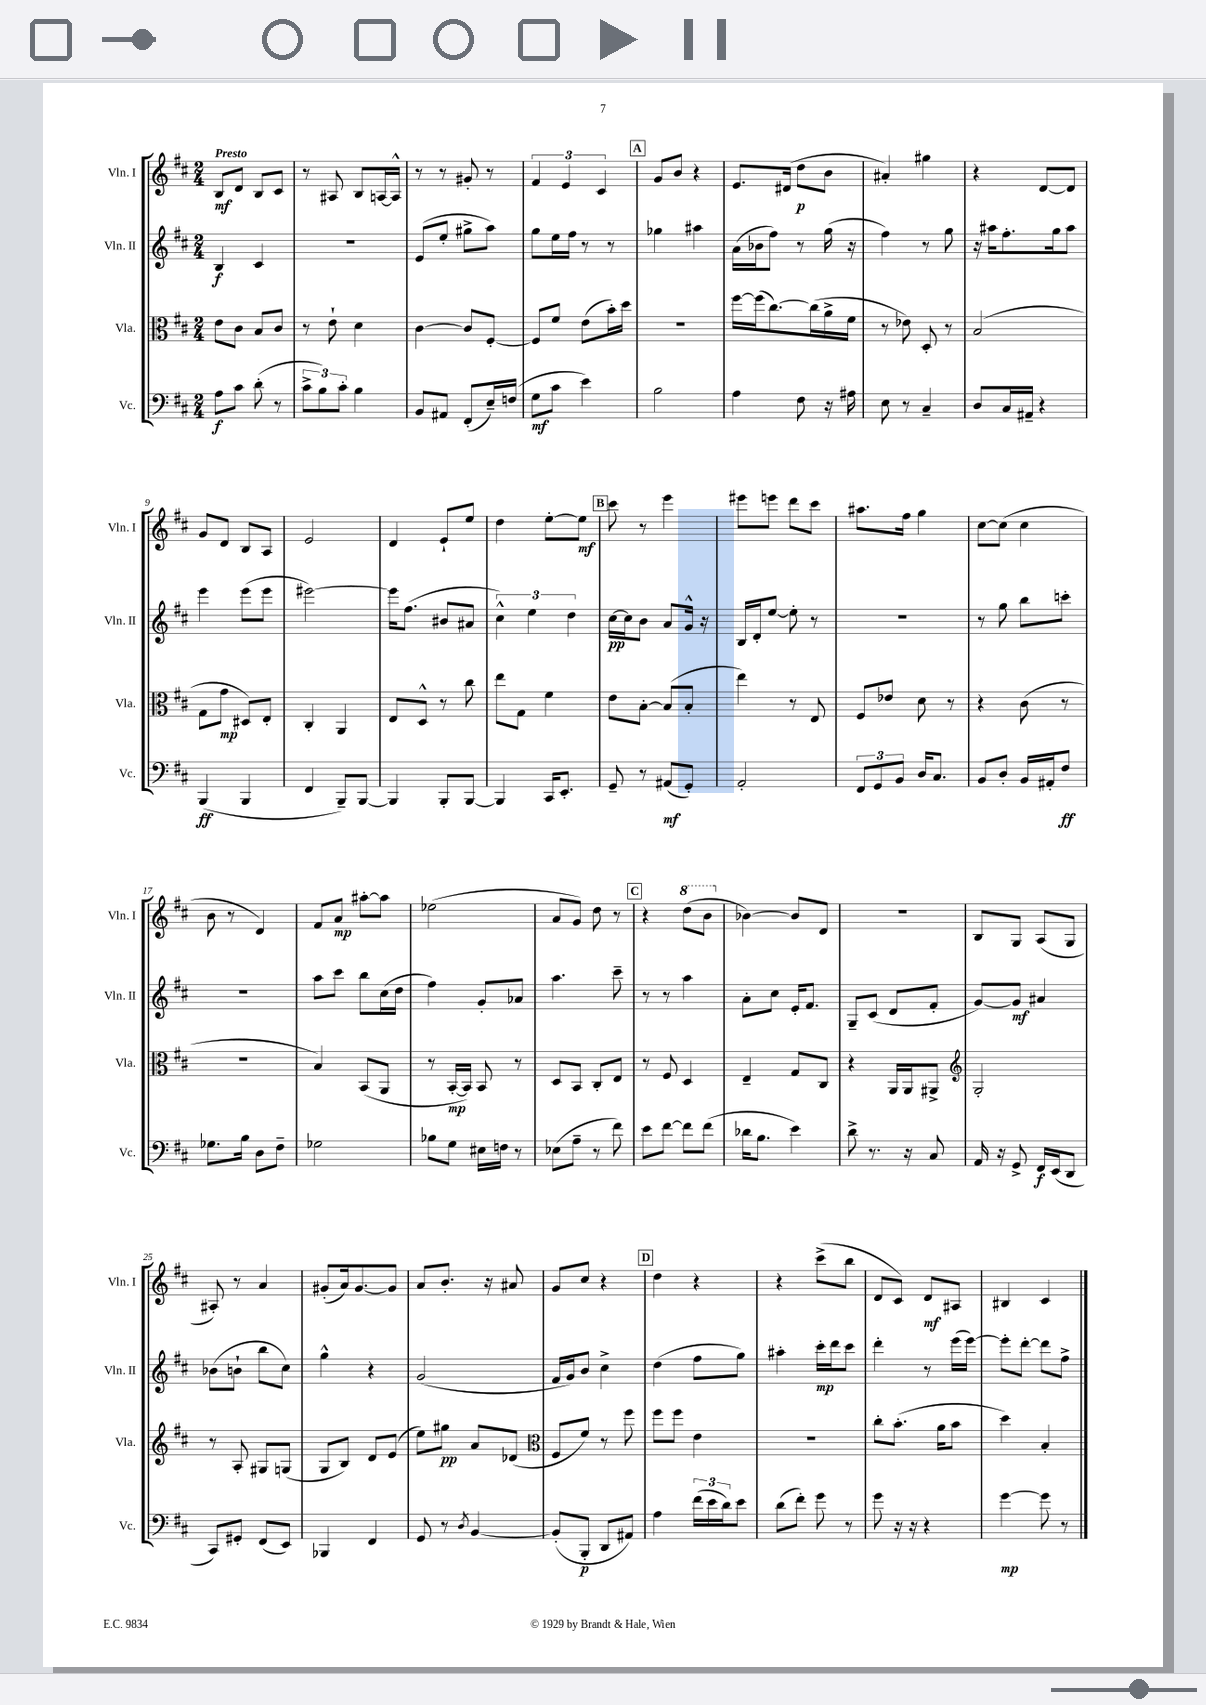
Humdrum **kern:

**kern	**kern	**kern	**kern
*staff4	*staff3	*staff2	*staff1
*clefF4	*clefC3	*clefG2	*clefG2
*k[f#c#]	*k[f#c#]	*k[f#c#]	*k[f#c#]
*M2/4	*M2/4	*M2/4	*M2/4
8A	8e	4B	8B
8c#	8c#	.	8d
(8d'	8B	4c#	8B
8r	8c#	.	8c#
=	=	=	=
12c#^	8r	2r	8r
12B)	.	.	.
.	8e`	.	8A#
12c#'	.	.	.
4B	4d	.	8B
.	.	.	[16A
.	.	.	16A^^]
=	=	=	=
8BB	[4c#	(8e	8r
8AA#	.	8ee'	8r
(8FF#'	8c#]	8gg#^	8g#'
16E~)	[8F#'	8aa)	8r
(16F	.	.	.
=	=	=	=
8G	8F#]	8gg	6f#
8c#	8f#	16ee	.
.	.	.	6e
.	.	16ff#	.
4e)	(8e	8r	.
.	.	.	6c#
.	16b')	8r	.
.	16dd	.	.
=	=	=	=
2B	2r	4gg-	8g
.	.	.	8b
.	.	4aa#	4r
=	=	=	=
4A	[16ff#	(16a	8.e
.	(16ff#]	16b-	.
.	[8.cc#)	8ff#)	.
.	.	.	(16d#
8F#	.	8r	8dd
.	(16cc#]	.	.
16r	16a^	(16gg	8b
16A#	16f#	16r	.
=	=	=	=
8E	8r	4ff#)	4a#')
8r	8e-)	.	.
4C#~	8D'	8r	4gg#
.	8r	8gg	.
=	=	=	=
8D	(2B	16r	4r
.	.	16aa#	.
16C#	.	8.ff#'	.
16AA#~	.	.	.
4r	.	.	[8d
.	.	16gg	.
.	.	8aa#	8d]
=	=	=	=
(4BBB	8G	4eee	8g
.	8g	.	8d
4BBB	8D#)	(8eee	8B
.	8E'	8eee	8A
=	=	=	=
4FF#	4C#'	[2eee#)	2e
8BBB~)	4AA	.	.
[8BBB	.	.	.
=	=	=	=
4BBB]	8E	16eee#]	4d
.	.	(8.ff#	.
.	8D^^	.	.
8BBB'	8r	8b#	8e`
[8BBB	8cc#	8a#	8ee
=	=	=	=
4BBB]	8ee	6cc#^^)	4dd
.	8G	.	.
.	.	6ee	.
16CC#	4f#	.	[8ee'
8.EE'	.	.	.
.	.	6dd	.
.	.	.	8ee]
=	=	=	=
8GG~	8e	[16cc#	8ccc#
.	.	16cc#]	.
8r	[8B'	8b	8r
(8AA#	(8B]	8a	4eee
8GG')	8B'	16g^^	.
.	.	16r	.
=	=	=	=
2AA'	4ee)	16B	8eee#
.	.	16d'	.
.	.	[8ee	8eee
.	8r	8ee']	8ddd
.	8E	8r	8ccc#
=	=	=	=
12FF#	8F#	2r	8.aa#
12GG	.	.	.
.	8e-	.	.
12BB	.	.	.
.	.	.	16ff#
16D	8d	.	4gg
8.C#	.	.	.
.	8r	.	.
=	=	=	=
8BB	4r	8r	[8cc#
8D'	.	8gg	(8cc#]
16BB	(8c#	8bb	4cc#
16AA#'	.	.	.
8F#	8r	8ccc'	.
=	=	=	=
8.G-	2r	2r	8b
.	.	.	8r
16B	.	.	.
8D	.	.	4d)
8F#~	.	.	.
=	=	=	=
2G-	4B)	8aa	8f#
.	.	8ccc#	8a
.	(8BB	8bb	[8aa#'
.	8AA	(16cc#	8aa#]
.	.	16dd	.
=	=	=	=
8B-	8r	4ff#)	(2ee-
8G	[16BB'	.	.
.	16BB])	.	.
16E#	8BB	8g'	.
16F	.	.	.
8r	8r	8a-	.
=	=	=	=
(8E-	8D	4.aa	8a
8A~	8BB	.	8g)
8r	8C#'	.	8dd
8f#)	8E	8ccc#~	8r
=	=	=	=
8e	8r	8r	4r
[8f#	8F#	8r	.
8f#]	4D	4aa	(8ddd
(8f#	.	.	8bb
=	=	=	=
16d-	4E~	8a'	[4b-)
8.B	.	.	.
.	.	8cc#	.
4e)	8G	16e'	8b-]
.	.	8.f#	.
.	8C#	.	8d
=	=	=	=
8d^	4r	8G~	2r
8.r	.	(8c#	.
.	16AA	8d	.
16r	16AA	.	.
8C#	8AA#^	8f#'	.
=	=	=	=
*	*clefG2	*	*
16AA	2G'	[8g)	8B
16r	.	.	.
8GG^	.	8g]	8G
16FF#	.	4a#	(8A
(16EE	.	.	.
8DD	.	.	8G
=	=	=	=
8CC#)	8r	(8b-	8A#')
8GG#'	8A'	8b`	8r
(8FF#	8G#	8bb	4a
8EE)	(8G	8cc#)	.
=	=	=	=
4BBB-	8G	4gg^^	(8g#'
.	8B)	.	16a)
.	.	.	[8.g#
4FF#	8d	4r	.
.	(8e	.	8g#]
=	=	=	=
8GG	8ee)	(2g	8a
8r	8gg#	.	8.b'
8qD	.	.	.
[4BB	8a	.	.
.	.	.	16r
.	(8d-	.	8a#
=	=	=	=
*	*clefC3	*	*
(8BB']	8F#	16f#	8g
.	.	16g)	.
8BBB'	8f#)	8b	8cc#
8DD	8r	4cc#^	4r
8AA#)	8ff#	.	.
=	=	=	=
4A	8ff#	(4dd	4dd
.	8ff#	.	.
(24f#	4e	8ff#	4r
24e	.	.	.
24d)	.	.	.
8e	.	8gg)	.
=	=	=	=
(8d	2r	4aa#'	4r
8f#')	.	.	.
8g	.	16ccc#'	(8ccc#^
.	.	16ddd	.
8r	.	8ccc#	8bb
=	=	=	=
8g	8cc#'	4ddd'	8d
16r	(8.b'	.	8c#)
16r	.	.	.
4r	.	8r	8d
.	16a	.	.
.	8b	(16eee	8A#
.	.	[16eee)	.
=	=	=	=
[4g	4dd)	8eee']	4B#
.	.	[8ddd'	.
8g]	4B'	8ddd]	4c#
8r	.	8ff#^	.
==	==	==	==
*-	*-	*-	*-
